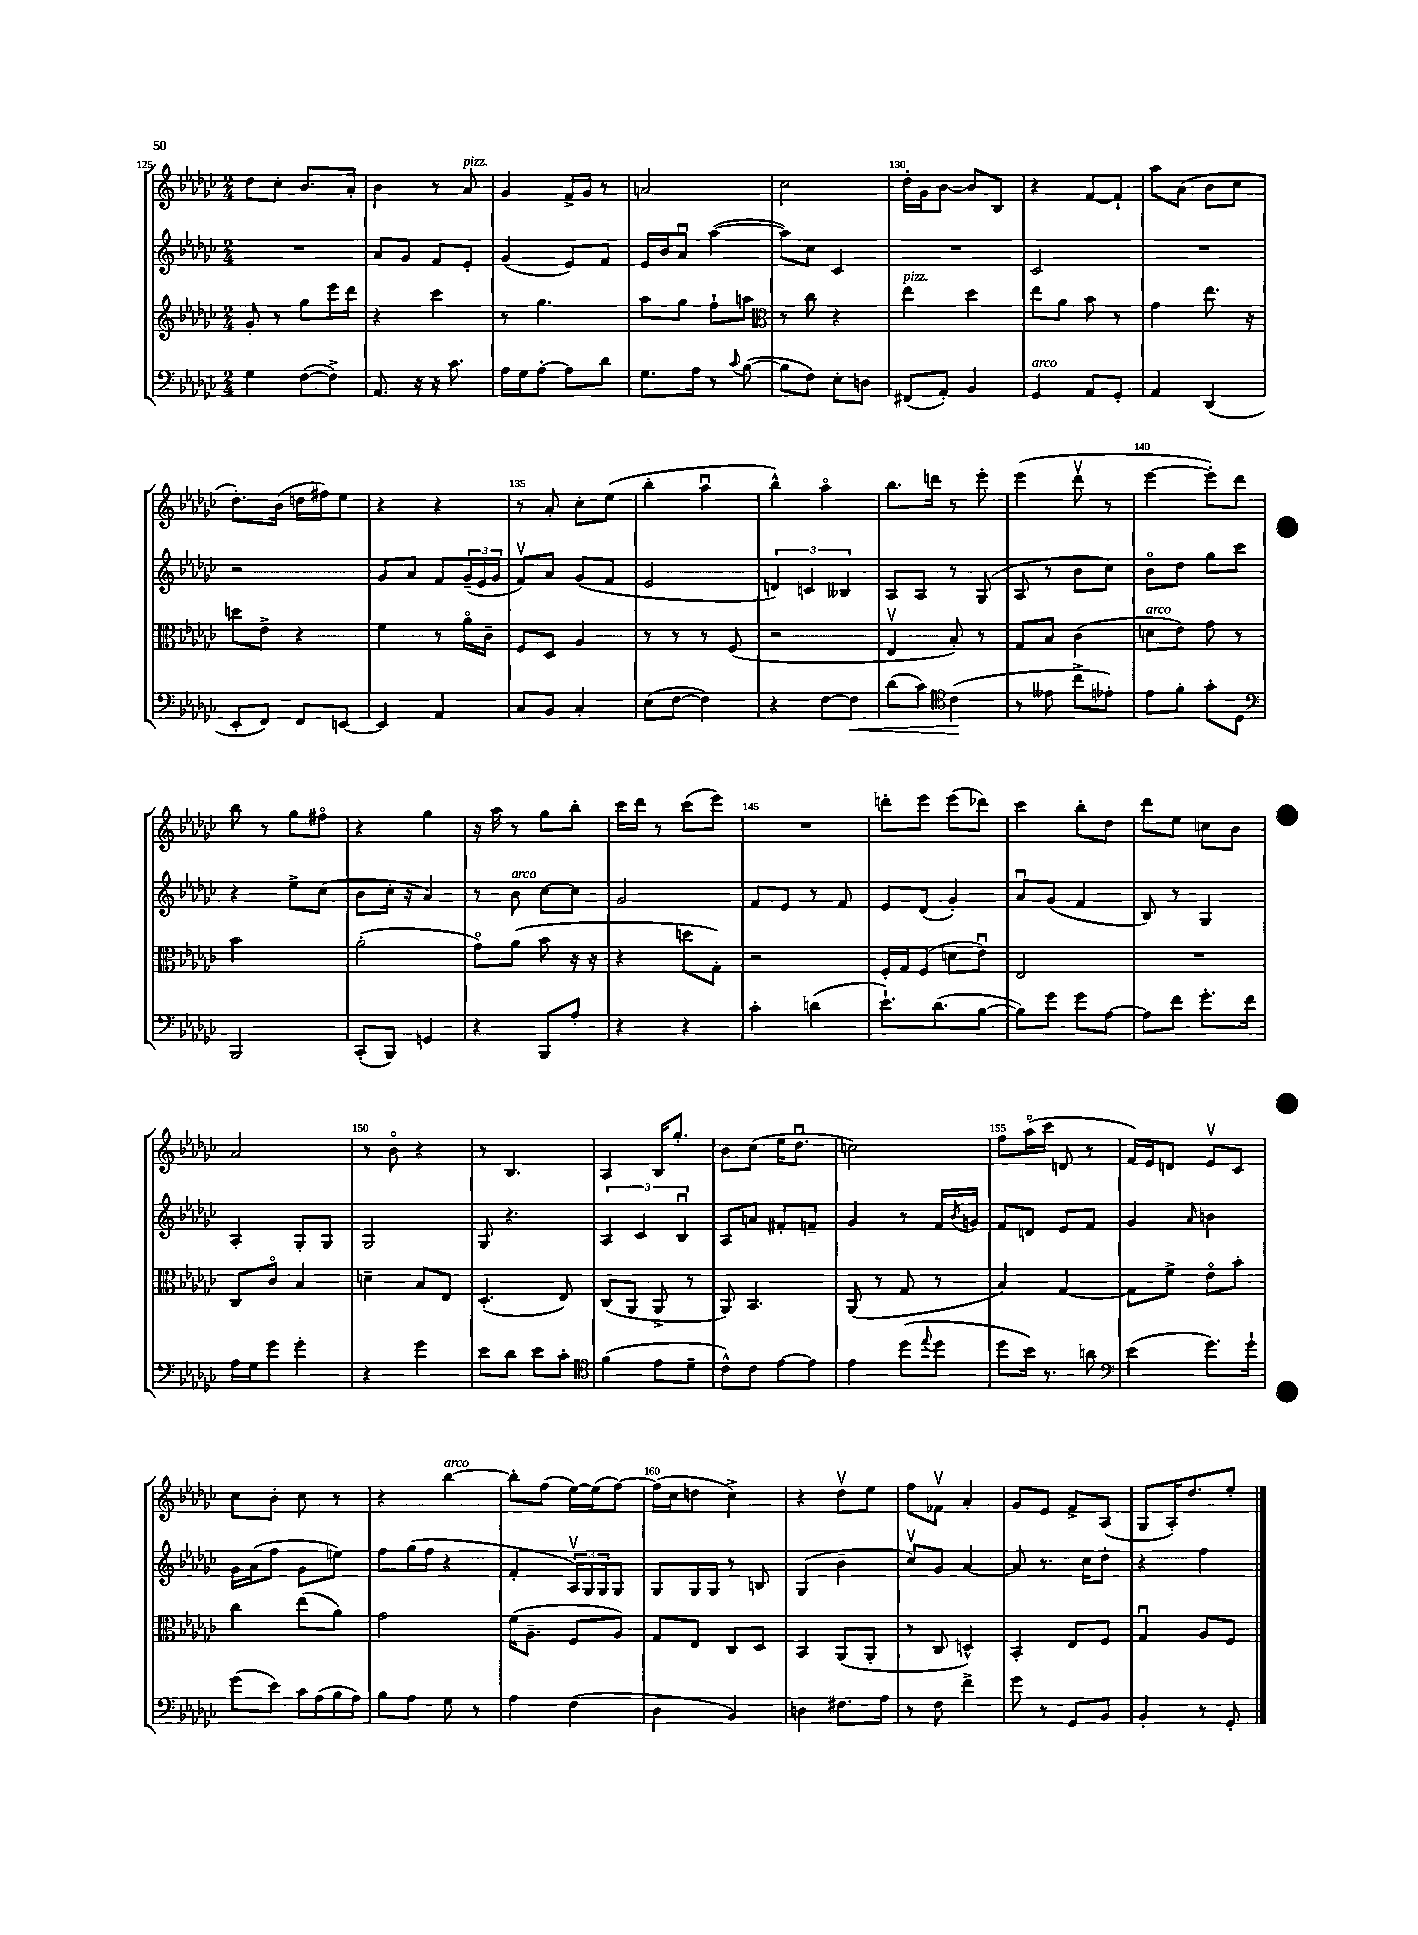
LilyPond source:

<<
\new StaffGroup <<
\new Staff = "s0" {
    \clef treble \key ges \major \numericTimeSignature \time 2/4
    des''8 ces''8-. bes'8. aes'16-. |
    bes'4 r8 aes'8^\markup { \italic "pizz." } |
    ges'4 f'16-> ges'16 r8 |
    a'2 |
    ces''2 |
    des''16-. ges'16 bes'8~ bes'8 bes8 |
    r4 f'8~ f'8-! |
    aes''8 aes'8( bes'8 ces''8 |
    des''8.-.) bes'16( d''16 fis''16) ees''8 |
    r4 r4 |
    r8 aes'8-. ces''8-. ees''8( |
    bes''4-. aes''4\downbow |
    bes''4-^) aes''4\flageolet |
    bes''8. d'''16 r8 ees'''8-. |
    ees'''4( des'''8\upbow r8 |
    ees'''4~ ees'''8-.) des'''8 |
    bes''8 r8 ges''8 fis''8\flageolet |
    r4 ges''4 |
    r16 aes''16 r8 ges''8 bes''8-. |
    ces'''16 des'''16 r8 ces'''8( ees'''8) |
    R2 |
    d'''8-. ees'''8 ees'''8( des'''8) |
    ces'''4 bes''8-. des''8 |
    des'''8 ees''8 c''8 bes'8 |
    aes'2 |
    r8 bes'8\flageolet r4 |
    r8 bes4. |
    aes4 bes16 ges''8.-. |
    bes'8 ces''8( ees''16 des''8.\downbow |
    c''2) |
    f''8 aes''16\flageolet( ces'''16 d'8 r8 |
    f'16) ees'16 d'8 ees'8\upbow ces'8 |
    ces''8 bes'8-. ces''8 r8 |
    r4 bes''4~^\markup { \italic "arco" } |
    bes''8-. f''8( ees''16~) ees''16( f''8~) |
    f''16( ces''16 d''8 ces''4->) |
    r4 des''8\upbow ees''8 |
    f''8 fes'8\upbow aes'4-. |
    ges'8 ees'8 f'8-> aes8( |
    ges8 aes16-.) des''8. ees''8-. \bar "|." |
}
\new Staff = "s1" {
    \clef treble \key ges \major \numericTimeSignature \time 2/4
    R2 |
    aes'8 ges'8 f'8 ees'8-. |
    ges'4( ees'8) f'8 |
    ees'16 bes'16 aes'8\downbow aes''4~( |
    aes''8) ces''8 ces'4 |
    R2 |
    ces'2 |
    R2 |
    r2 |
    ges'8 aes'8 f'8 \tuplet 3/2 { ges'16--( ees'16 ges'16 } |
    f'8\upbow) aes'8 ges'8( f'8 |
    ees'2 |
    \tuplet 3/2 { d'4) c'4 beses4 } |
    aes8 aes8 r8 ges8( |
    aes8 r8 bes'8 ces''8) |
    bes'8\flageolet des''8 ges''8 ces'''8 |
    r4 ees''8-> ces''8( |
    bes'8 ces''16-. r16 aes'4) |
    r8 bes'8^\markup { \italic "arco" } ces''8~ ces''8 |
    ges'2 |
    f'8 ees'8 r8 f'8 |
    ees'8 des'8( ges'4-.) |
    aes'8\downbow ges'8( f'4 |
    bes8) r8 ges4 |
    aes4-. ges8-. ges8 |
    ges2 |
    ges8 r4. |
    \tuplet 3/2 { aes4 ces'4 bes4\downbow } |
    aes8 a'8 fis'8-. f'8-- |
    ges'4 r8 f'16 \acciaccatura { bes'8 } g'16 |
    f'8 d'8 ees'8 f'8 |
    ges'4 \grace { aes'16 } b'4 |
    ges'16 aes'16( f''8 ges'8 e''8) |
    f''8 ges''16( f''16 r4 |
    f'4-. \tuplet 3/2 { aes16\upbow) ges16 ges16 } ges8 |
    ges8 ges16 ges16 r8 b8 |
    ges4( bes'4-- |
    ces''8\upbow) ges'8 aes'4~ |
    aes'8 r8. ces''16 des''8-. |
    r4 f''4 \bar "|." |
}
\new Staff = "s2" {
    \clef treble \key ges \major \numericTimeSignature \time 2/4
    ges'8-. r8 ges''8 ees'''16 des'''16 |
    r4 ces'''4 |
    r8 ges''4. |
    aes''8 ges''8 f''8-! a''8 |
    \clef alto r8 ces''8 r4 |
    ees''4^\markup { \italic "pizz." } des''4 |
    ees''8 aes'8 bes'8 r8 |
    ges'4 ees''8. r16 |
    d''8 ees'8-> r4 |
    f'4 r8 aes'16\flageolet ces'16-- |
    f8 des8 aes4 |
    r8 r8 r8 f8( |
    r2 |
    ees4\upbow bes8-.) r8 |
    ges8 bes8 ces'4( |
    d'8^\markup { \italic "arco" } ees'8) ges'8 r8 |
    bes'2 |
    aes'2-.( |
    ges'8\flageolet) aes'8( bes'8 r16 r16 |
    r4 d''8 ges8-.) |
    r2 |
    f16-. ges16 f8( d'8 ees'8\downbow) |
    ees2 |
    R2 |
    ces8 ces'8\flageolet bes4 |
    d'4-- bes8 ees8 |
    des4.-.( ees8) |
    ces8( aes,8 aes,8-> r8 |
    aes,8) bes,4. |
    aes,8( r8 ges8 r8 |
    bes4) ges4~ |
    ges8 f'8-> ees'8\flageolet bes'8-. |
    ces''4 ees''8( aes'8) |
    ges'2 |
    f'16( aes8.-- f8 aes8) |
    ges8 ees8 ces8 des8 |
    bes,4 aes,8( aes,8-. |
    r8 ces8 d4-^) |
    bes,4-. ees8 f8 |
    ges4\downbow aes8 f8 \bar "|." |
}
\new Staff = "s3" {
    \clef bass \key ges \major \numericTimeSignature \time 2/4
    ges4 f8~( f8->) |
    aes,8. r16 r16 ces'8. |
    aes16 ges16 aes8~-. aes8 des'8 |
    ges8. aes16 r8 \appoggiatura { ces'8 } bes8~( |
    bes8 f8) ees8-. d8 |
    fis,8( aes,8-.) bes,4 |
    ges,4^\markup { \italic "arco" } aes,8 ges,8-. |
    aes,4 des,4( |
    ees,8-. f,8) f,8 e,8~ |
    e,4 aes,4 |
    ces8 bes,8 ces4-. |
    ees8( f8~ f4) |
    r4 f8~ f8\< |
    des'8( ces'8) \clef tenor ces'4\!( |
    r8 eeses'8 ces''8-> ees'8-.) |
    ees'8 f'8-. ges'8-. des8 |
    \clef bass bes,,2 |
    ces,8-.( bes,,8) g,4 |
    r4 bes,,8 aes8-. |
    r4 r4 |
    ces'4-. d'4( |
    ees'8.-!) des'8.( bes8~ |
    bes8) ges'8 ges'8 aes8~ |
    aes8 f'8 ges'8.-. f'16 |
    aes16 ges16 ges'8 ges'4-. |
    r4 ges'4 |
    ees'8 des'8 ees'8 ces'8-. |
    \clef tenor f'4( ees'8 des'8-- |
    ces'8-^) ces'8 ees'8~ ees'8 |
    ees'4 des''8( \appoggiatura { ees''8 } des''8 |
    des''8 bes'16) r8. a'8 |
    \clef bass ees'4( ges'8.) ges'16-! |
    ges'8( ees'8) ces'16 aes16( bes16 aes16) |
    bes8 aes8 ges8 r8 |
    aes4 f4( |
    des4 bes,4) |
    d4 fis8. aes16 |
    r8 f8 f'4-> |
    ges'8 r8 ges,8 bes,8 |
    bes,4-. r8 ges,8-. \bar "|." |
}
>>
>>
\layout { \context { \Score currentBarNumber = #125 \override BarNumber.break-visibility = ##(#f #t #t) barNumberVisibility = #(every-nth-bar-number-visible 5) } }
